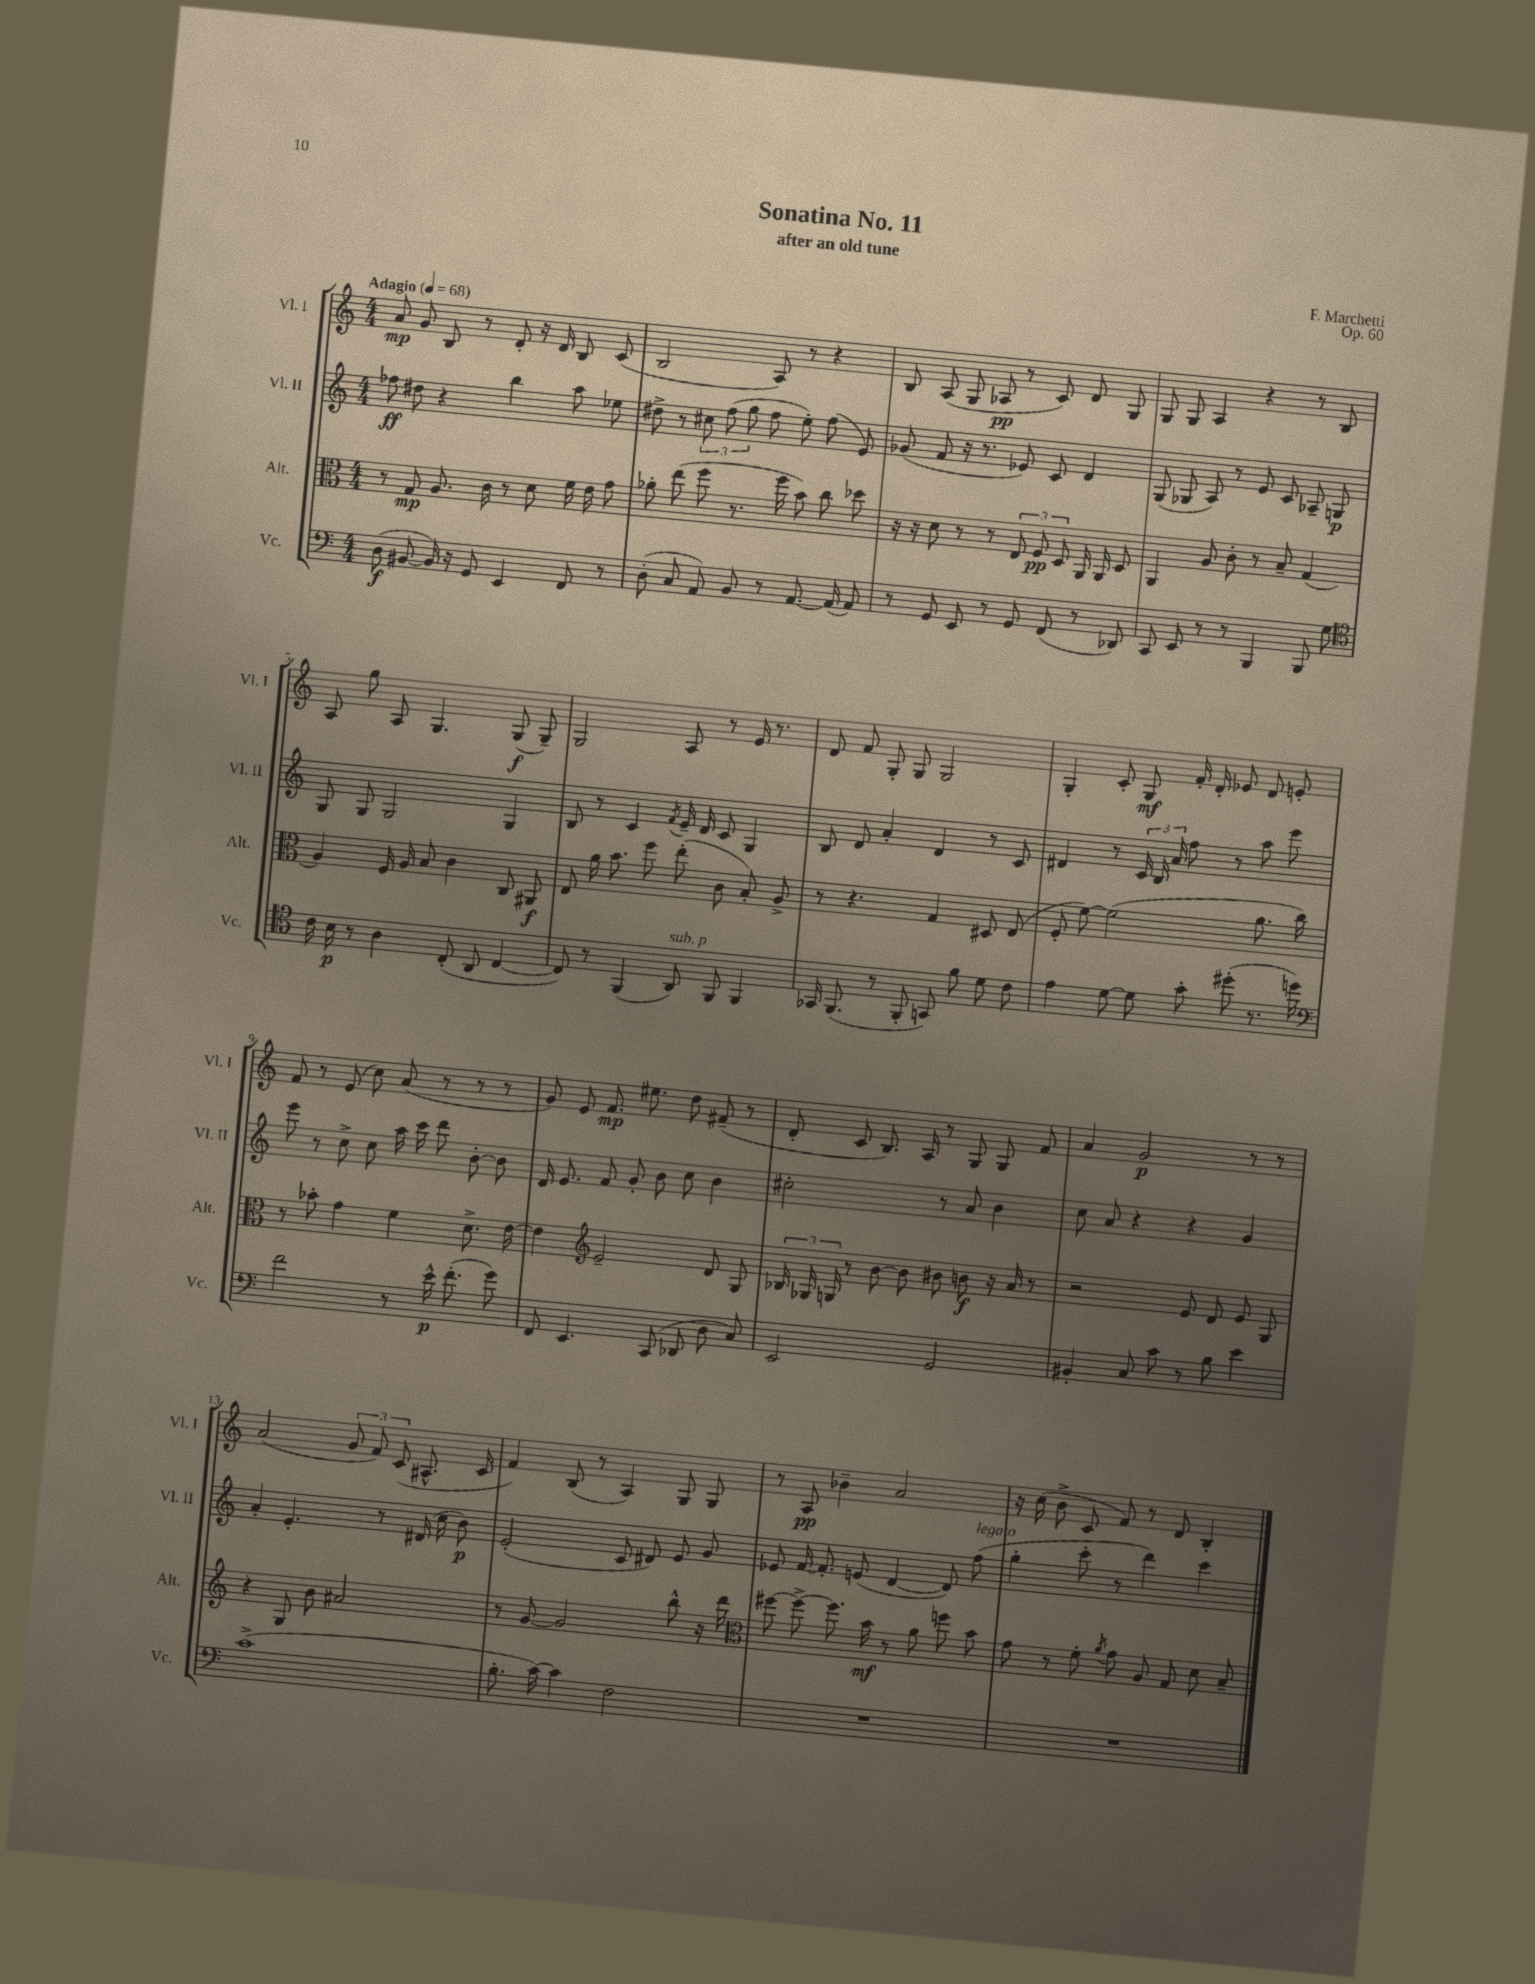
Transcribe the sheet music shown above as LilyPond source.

\header { title = "Sonatina No. 11" composer = "F. Marchetti" subtitle = "after an old tune" opus = "Op. 60" }
<<
\new StaffGroup <<
\new Staff = "s0" \with { instrumentName = "Vl. I" shortInstrumentName = "Vl. I" } {
    \clef treble \key c \major \numericTimeSignature \time 4/4 \tempo "Adagio" 4 = 68
    \autoBeamOff a'8\mp g'8 b8 r8 d'8-. r16 d'16 b8 c'8( |
    b2 a8) r8 r4 |
    b8 a8( g8 aes8\pp r8 c'8) d'8 g8 |
    g8 g8 a4 r4 r8 b8 |
    a8 g''8 a8 g4. g8\f( g8--) |
    g2 a8 r8 e'16 r8. |
    d'8 f'8 g8-. g8 g2 |
    g4-. c'8-. g8\mf f'16-. d'16-. ees'8 d'8 e'8-. |
    f'8 r8 e'8( c''8) a'8( r8 r8 r8 |
    g'8) e'8 f'8.\mp eis''8. d''8 fis'8--( r8 |
    d'8-. c'8 b8.) a16 r8 g8 g8 f'8 |
    a'4 g'2\p r8 r8 |
    a'2( \tuplet 3/2 { g'8 f'8) c'8( } ais8.-^ c'16 |
    f'4) b8( r8 a4) g8 g8 |
    r8 a8\pp bes'4-- a'2 |
    r16 c''16( b'8-> c'8 f'8) r8 d'8 b4-. \bar "|." |
}
\new Staff = "s1" \with { instrumentName = "Vl. II" shortInstrumentName = "Vl. II" } {
    \clef treble \key c \major \numericTimeSignature \time 4/4
    \autoBeamOff fes''8\ff dis''8 r4 b''4 a''8 ees''8 |
    dis''8-> r8 \tuplet 3/2 { cis''8 f''8( g''8 } f''8 e''8-.) f''8( e'8) |
    ges'8( f'8 r16 r8. ees'8) c'8 d'4 |
    g8( ges8 a8) r8 e'8 c'8 aes8-- g8\p |
    g8 g8 g2 g4 |
    b8 r8 c'4 \acciaccatura { f'8 } e'16-- d'16 c'8 g4 |
    b8 d'8 a'4-. d'4 r8 c'8 |
    dis'4 r8 \tuplet 3/2 { c'16 b16 a'16 } f''8 r8 a''8 e'''8 |
    e'''8 r8 c''8-> c''8 a''16 c'''16 d'''8 b'8~-. b'8 |
    d'16 e'8. f'8 g'8-. b'8 c''8 b'4 |
    cis''2-. r8 a'8 b'4 |
    c''8 a'8 r4 r4 g'4 |
    a'4-. e'4.-. r8 dis'16( c''16 b'8\p) |
    e'2-.( c'8 dis'8) e'8 g'8 |
    ees'8 f'16~ f'8.-. e'8( d'4~ d'8) f''8^\markup { \italic "legato" }( |
    g''4-. c'''8-. r8 d'''4) c'''4 \bar "|." |
}
\new Staff = "s2" \with { instrumentName = "Alt." shortInstrumentName = "Alt." } {
    \clef alto \key c \major \numericTimeSignature \time 4/4
    \autoBeamOff r8 g8\mp a8. c'16 r8 d'8 f'16 e'16 g'8 |
    aes'8-. e''8( f''8 r8. f''16 b'8) c''8 des''8 |
    r16 r16 d'8 r8 r8 \tuplet 3/2 { e8 f8\pp d8 } a,16 a,16 d8 |
    a,4 a8 c'8-. r8 b8-- g4( |
    a4) f16 a16 b8 c'4 c8 ais,8\f |
    e8 a'16 b'8. f''8 e''8-.( c'8 b8-.) a8-> |
    r8 r4. g4 dis8 e8( |
    f8-. f'8~) f'2( a'8. c''16) |
    r8 bes'8-. g'4 f'4 d'8.-> e'16~ |
    e'4 \clef treble e'2-- d'8 g8 |
    \tuplet 3/2 { bes16 ges16 g16 } r8 b'8~ b'8 bis'8 b'8\f r16 a'16 r8 |
    r2 e'8 d'8 e'8 g8 |
    r4 g8 b'8 ais'2 |
    r8 g'8~ g'2 b''8-^ r16 d'''16 |
    \clef alto fis''8~ fis''8~-> fis''8. b'16\mf r8 a'8 f''8 b'8 |
    g'8 r8 f'8-. \acciaccatura { a'8 } g'8 a8 g8 d'8 b8-- \bar "|." |
}
\new Staff = "s3" \with { instrumentName = "Vc." shortInstrumentName = "Vc." } {
    \clef bass \key c \major \numericTimeSignature \time 4/4
    \autoBeamOff d8\f( bis,8~ bis,16) r16 g,8 e,4 f,8 r8 |
    d8-.( c8 a,8) b,8 r8 a,8.~ a,16( a,8) |
    r8 g,8 e,8 r8 g,8 f,8( r8 des,8) |
    c,8 e,8 r8 r8 b,,4 b,,8 g8 |
    \clef tenor c'16 b16\p r8 a4 c8-.( a,8 c4~ |
    c8) r8 f,4( a,8^\markup { \italic "sub. p" }) f,8 f,4 |
    ges,16 f,8.( r8 f,8-. g,8) f'8 d'8 c'8 |
    e'4 d'8~ d'8 g'8-. dis''8-.( r8. d''16) |
    \clef bass f'2 r8 e'16-^\p f'8.-.( g'8) |
    f,8 e,4. c,8( des,8 d8 c8) |
    e,2 g,2 |
    bis,4-. c8 c'8 r8 b8 e'4 |
    c'1->( |
    b8.-. c'16~) c'4 f2 |
    R1 |
    R1 \bar "|." |
}
>>
>>
